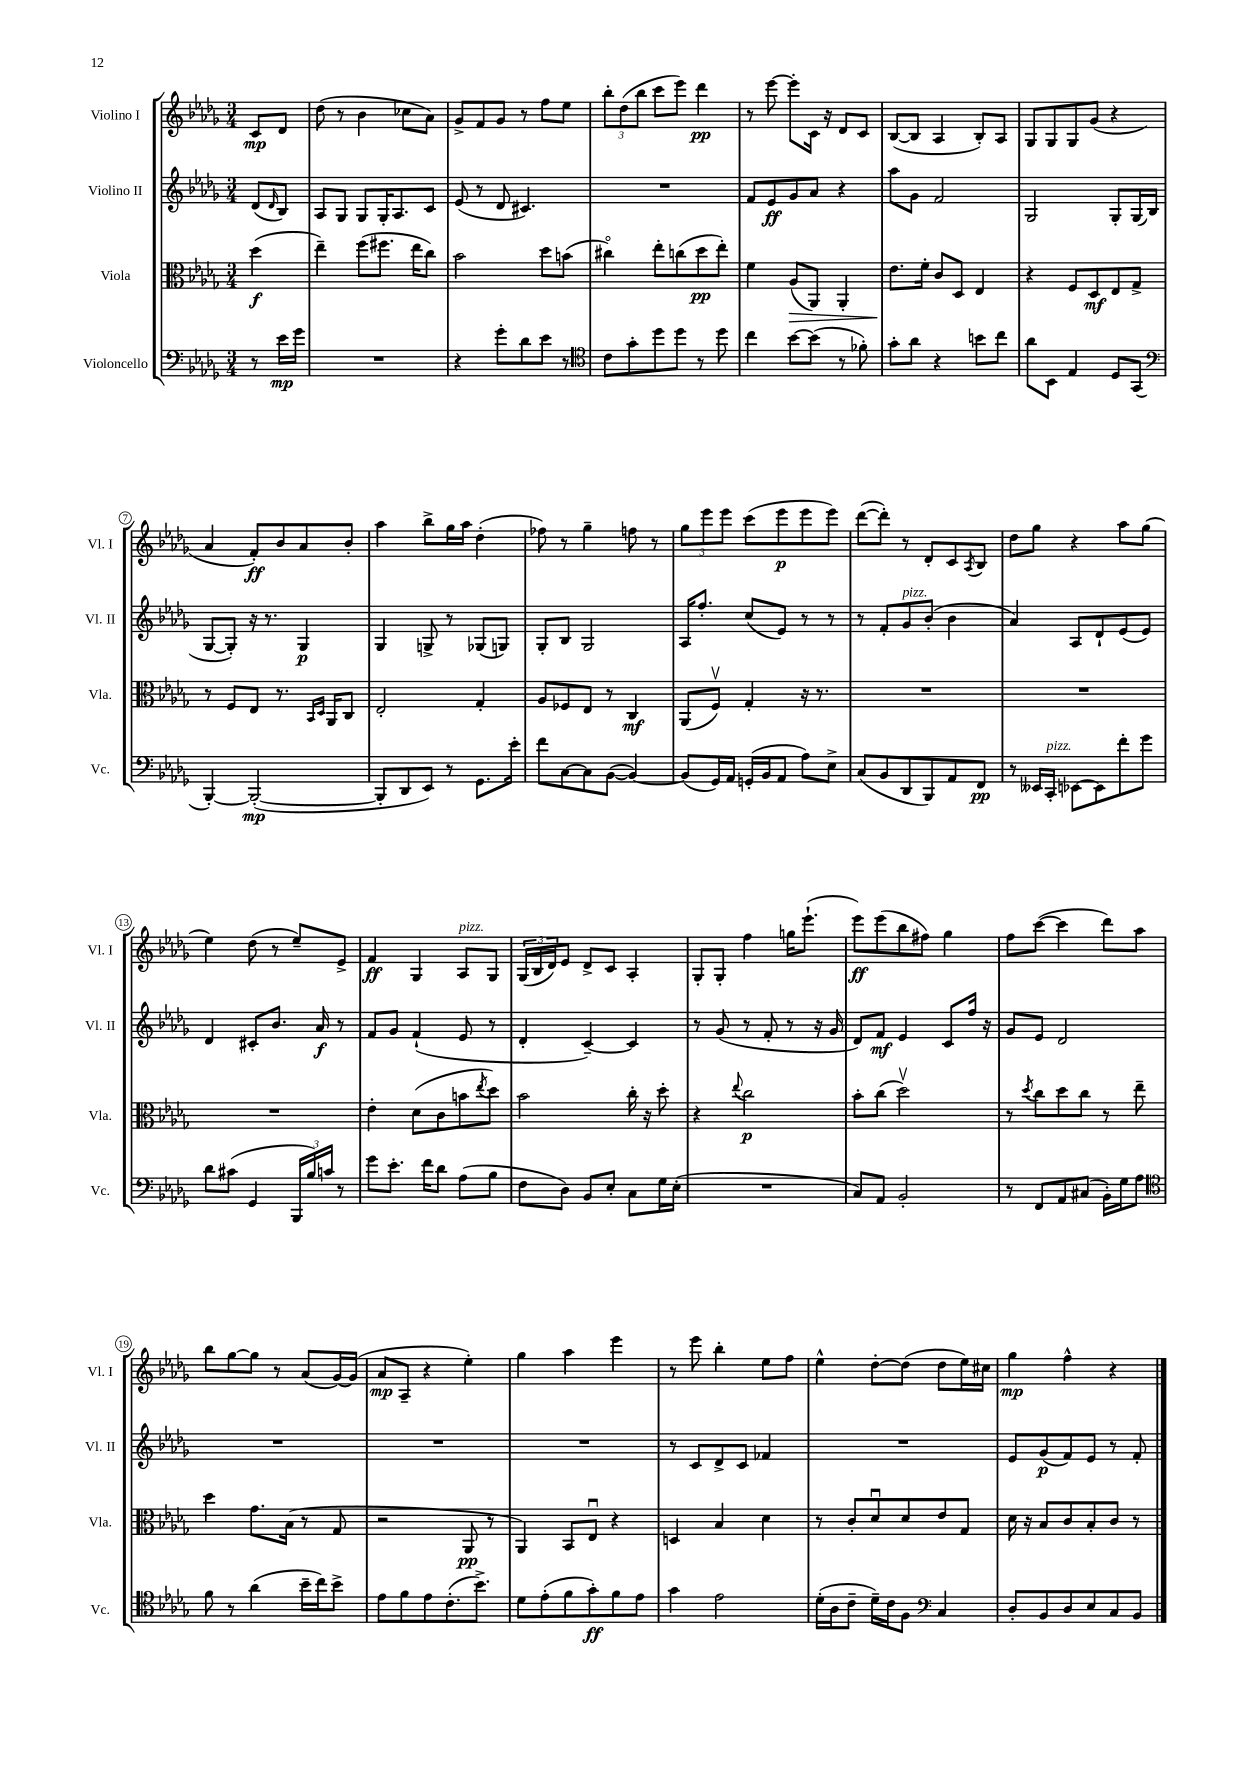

**kern	**kern	**kern	**kern
*staff4	*staff3	*staff2	*staff1
*clefF4	*clefC3	*clefG2	*clefG2
*k[b-e-a-d-g-]	*k[b-e-a-d-g-]	*k[b-e-a-d-g-]	*k[b-e-a-d-g-]
*M3/4	*M3/4	*M3/4	*M3/4
8r	(4dd-	(8d-	8c
.	.	16qqd-	.
16e-	.	8B-)	8d-
16g-	.	.	.
=	=	=	=
2.r	4ee-~)	8A-	(8dd-
.	.	8G-	8r
.	(8ff	8G-	4b-
.	8.ff#	16G-'	.
.	.	8.A-	.
.	.	.	8cc-
.	16ee-	.	.
.	8cc)	8c	8a-)
=	=	=	=
4r	2b-	(8e-	8g-^
.	.	8r	8f
8g-'	.	8d-	8g-
8d-	.	4.c#)	8r
8e-	8dd-	.	8ff
8r	(8b	.	8ee-
=	=	=	=
*clefC4	*	*	*
8c	4cc#o)	2.r	12bb-'
.	.	.	(12dd-
8g-'	.	.	.
.	.	.	12bb-
8dd-	8ee-'	.	8ccc
8dd-	(8cc	.	8eee-)
8r	8dd-	.	4ddd-
8dd-	8ee-')	.	.
=	=	=	=
4cc	4f	8f	8r
.	.	8e-	[8eee-
[8b-	(8A-	8g-	8eee-']
(8b-]	8AA-)	8a-	16c
.	.	.	16r
8r	4AA-'	4r	8d-
8f-')	.	.	8c
=	=	=	=
8g-'	8.e-	8aa-	([8B-
8a-	.	8g-	8B-]
.	16f'	.	.
4r	8c	2f	4A-
.	8D-	.	.
8b	4E-	.	8B-')
8cc	.	.	8A-
=	=	=	=
8a-	4r	2G-	8G-
8BB-	.	.	8G-
4E-	8F	.	8G-
.	8D-	.	(8g-
8D-	8E-	8G-'	4r
(8GG-	8G-^	(16G-	.
.	.	16B-	.
=	=	=	=
*clefF4	*	*	*
[4BBB-')	8r	[8G-	4a-
.	8F	8G-'])	.
(2BBB-'_	8E-	16r	8f')
.	.	8.r	.
.	8.r	.	8b-
.	.	4G-	8a-
.	16qqBB-	.	.
.	16qqD-	.	.
.	16AA-	.	.
.	8C	.	8b-'
=	=	=	=
8BBB-']	2E-'	4G-	4aa-
8DD-	.	.	.
8EE-)	.	8G^	8bb-^
8r	.	8r	16gg-
.	.	.	16aa-
8.GG-	4G-'	(8G-	(4dd-'
.	.	8G)	.
16e-'	.	.	.
=	=	=	=
8f	8A-	8G-'	8ff-)
[8C	8F-	8B-	8r
8C]	8E-	2G-	4gg-~
([8BB-	8r	.	.
4BB-_)	4C	.	8ff
.	.	.	8r
=	=	=	=
(8BB-]	(8AA-	16A-	12gg-
.	.	8.ff'	.
.	.	.	12eee-
16GG-)	8Fv)	.	.
.	.	.	12eee-
16AA-	.	.	.
(16GG'	4G-'	(8cc	(8ccc
16BB-	.	.	.
8AA-	.	8e-)	8eee-
8A-)	16r	8r	8eee-
.	8.r	.	.
8E-^	.	8r	8eee-)
=	=	=	=
(8C	2.r	8r	([8ddd-
8BB-	.	8f'	8ddd-'])
8DD-	.	8g-	8r
8BBB-)	.	(8b-'	8d-'
8AA-	.	4b-	8c
.	.	.	8qA-
8FF	.	.	8B-
=	=	=	=
8r	2.r	4a-)	8dd-
16EE--	.	.	8gg-
16CC'	.	.	.
[8EE-	.	8A-	4r
8EE-]	.	8d-`	.
8f'	.	(8e-	8aa-
8g-	.	8e-)	(8gg-
=	=	=	=
8d-	2.r	4d-	4ee-)
(8c#	.	.	.
4GG-	.	8c#'	(8dd-
.	.	8.b-	8r
24BBB-	.	.	8ee-~)
24B-)	.	.	.
.	.	16a-	.
24c	.	.	.
8r	.	8r	8e-^
=	=	=	=
8g-	4e-'	8f	4f
8.e-'	.	8g-	.
.	(8d-	(4f`	4G-
16f	.	.	.
8d-	8c	.	.
(8A-	8b	8e-	8A-
.	8qee-	.	.
8B-	8dd-)	8r	8G-
=	=	=	=
8F	2b-	4d-'	(24G-
.	.	.	24B-
.	.	.	24d-)
8D-)	.	.	8e-
8BB-	.	[4c~)	8d-^
8E-'	.	.	8c
8C	16cc'	4c]	4A-'
.	16r	.	.
16G-	8dd-'	.	.
(16E-'	.	.	.
=	=	=	=
2.r	4r	8r	8G-'
.	.	(8g-	8G-'
.	8qqee-	.	.
.	2cc	8r	4ff
.	.	8f'	.
.	.	8r	16gg
.	.	.	(8.eee-`
.	.	16r	.
.	.	16g-	.
=	=	=	=
8C)	8b-'	8d-)	8eee-)
8AA-	(8cc	8f	(8eee-
2BB-'	2dd-v)	4e-	8bb-
.	.	.	8ff#)
.	.	8c	4gg-
.	.	16ff	.
.	.	16r	.
=	=	=	=
8r	8r	8g-	8ff
.	8qdd-	.	.
8FF	8cc	8e-	([8ccc
8AA-	8dd-	2d-	4ccc]
(8C#	8cc	.	.
16BB-')	8r	.	8ddd-)
16G-	.	.	.
8A-	8ee-~	.	8aa-
=	=	=	=
*clefC4	*	*	*
8f	4dd-	2.r	8bb-
8r	.	.	[8gg-
(4a-	8.g-	.	8gg-]
.	.	.	8r
.	(16B-	.	.
16b-~	8r	.	(8a-
16cc)	.	.	.
8b-^	8G-	.	[16g-)
.	.	.	(16g-]
=	=	=	=
8e-	2r	2.r	8a-
8f	.	.	8A-~
8e-	.	.	4r
(8.c'	.	.	.
.	8AA-	.	4ee-')
8.b-^)	.	.	.
.	8r	.	.
=	=	=	=
8d-	4AA-)	2.r	4gg-
(8e-'	.	.	.
8f	8BB-	.	4aa-
8g-')	8E-u	.	.
8f	4r	.	4eee-
8e-	.	.	.
=	=	=	=
4g-	4D	8r	8r
.	.	8c	8eee-
2e-	4B-	8d-^	4bb-'
.	.	8c	.
.	4d-	4f-	8ee-
.	.	.	8ff
=	=	=	=
(16d-'	8r	2.r	4ee-^^
16A-	.	.	.
8c~	8c'	.	.
16d-~)	8d-u	.	[8dd-'
16c	.	.	.
8F	8d-	.	(8dd-]
*clefF4	*	*	*
4C	8e-	.	8dd-
.	8G-	.	16ee-)
.	.	.	16cc#
=	=	=	=
8D-'	16d-	8e-	4gg-
.	16r	.	.
8BB-	8B-	(8g-	.
8D-	8c	8f)	4ff^^
8E-	8B-'	8e-	.
8C	8c	8r	4r
8BB-	8r	8f'	.
==	==	==	==
*-	*-	*-	*-
